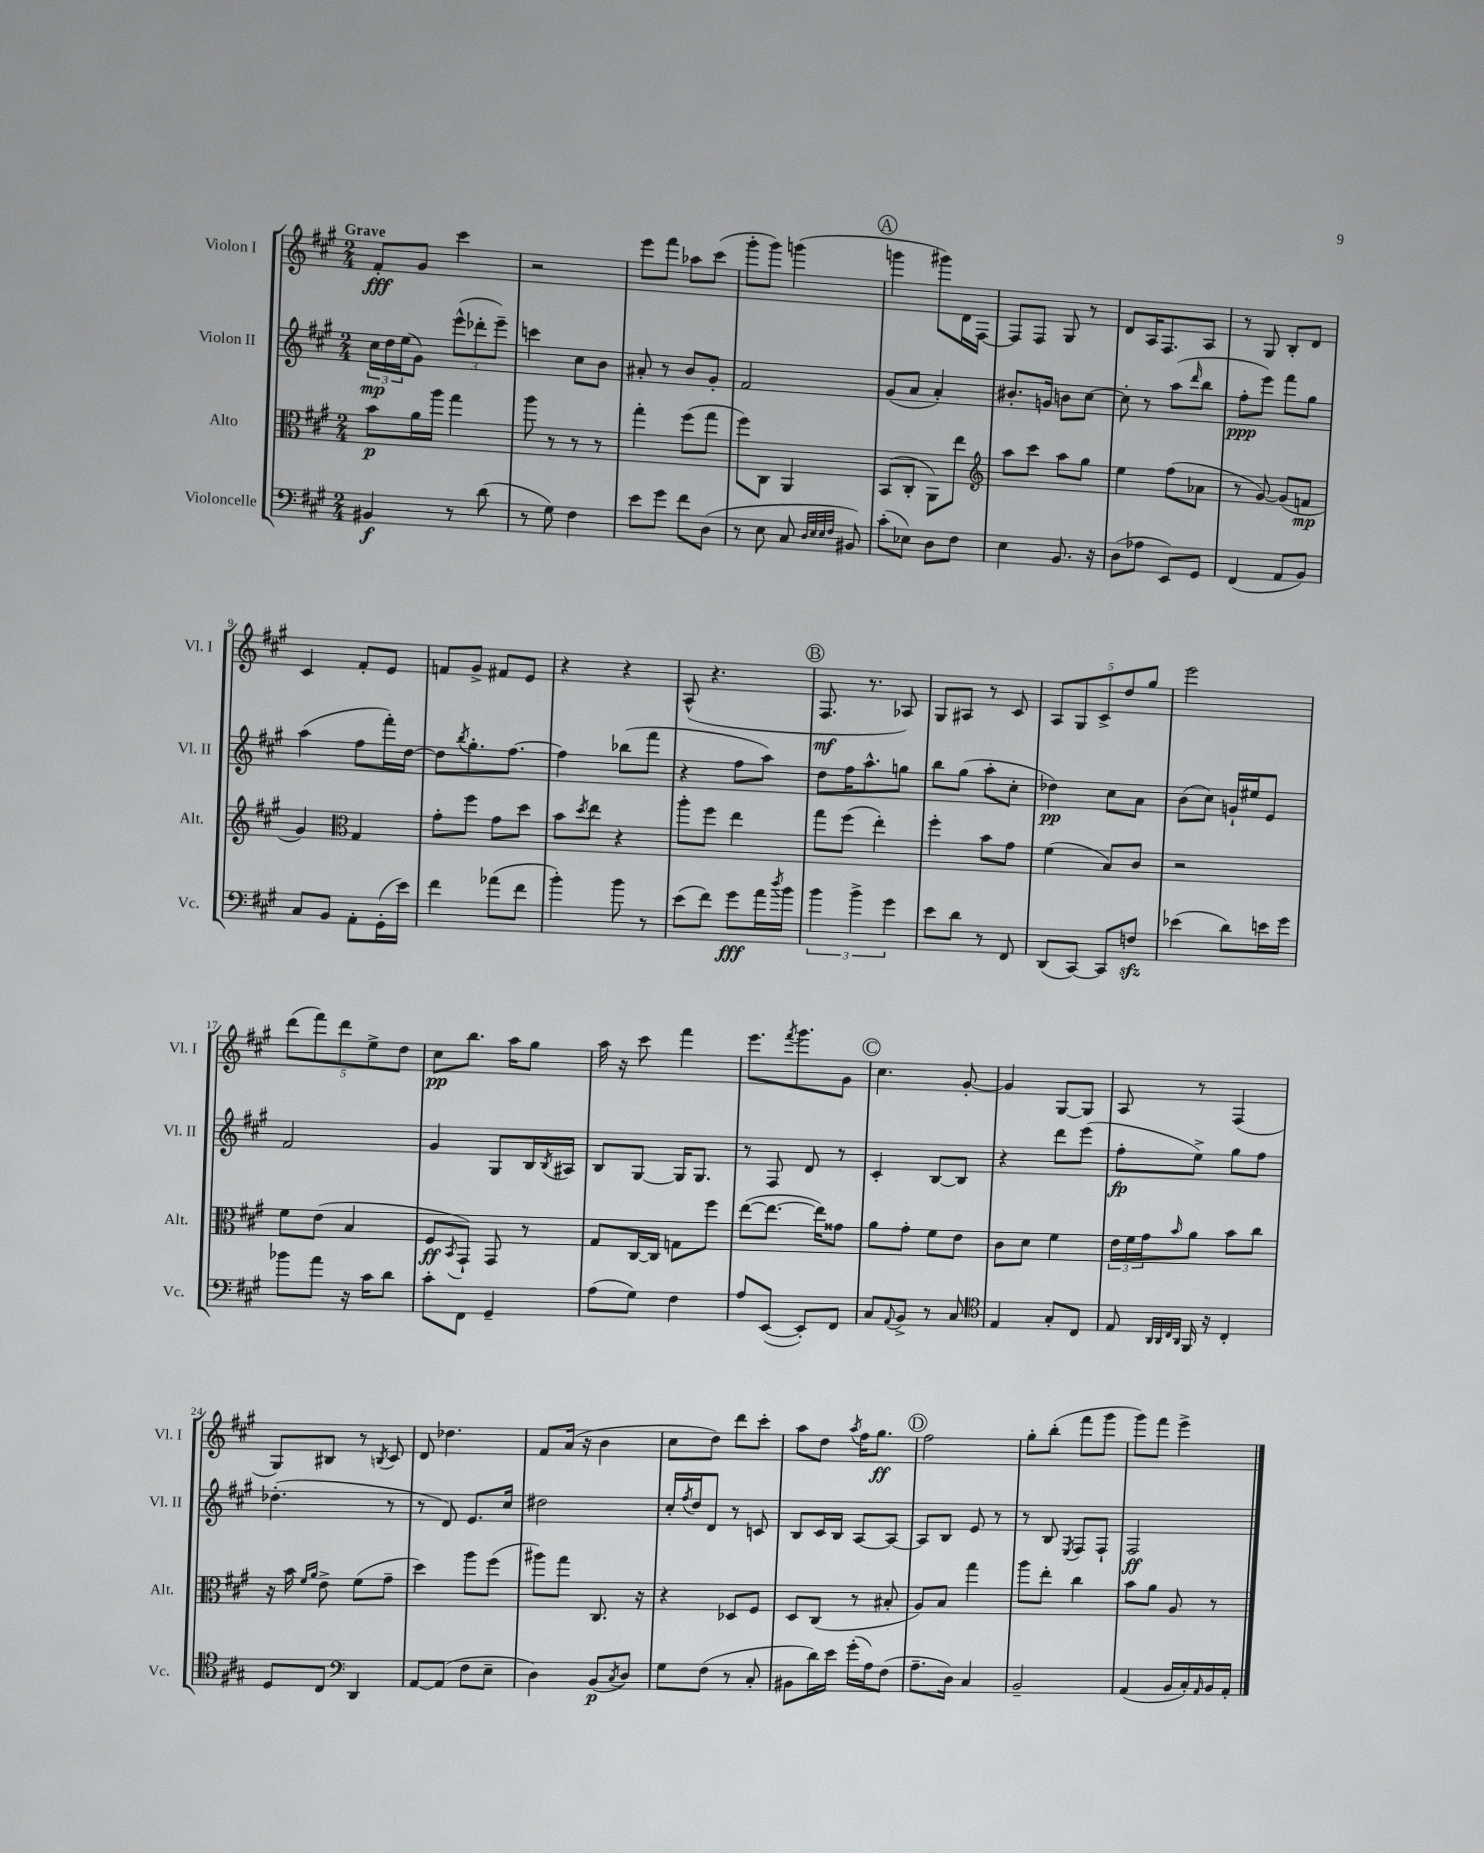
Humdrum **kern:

**kern	**kern	**kern	**kern
*staff4	*staff3	*staff2	*staff1
*clefF4	*clefC3	*clefG2	*clefG2
*k[f#c#g#]	*k[f#c#g#]	*k[f#c#g#]	*k[f#c#g#]
*M2/4	*M2/4	*M2/4	*M2/4
4BB#/	8b\L	24cc#\LL	8f#'/L
.	.	24dd\	.
.	.	(24ee\J	.
.	16a\L	8g#\J)	8g#/J
.	16aa\JJ	.	.
8r	4gg#\	(12eee^^\L	4ccc#\
.	.	12ddd-'\	.
(8d\	.	.	.
.	.	12eee~\J)	.
=	=	=	=
8r	8aa\	4ccc\	2r
8G#\)	8r	.	.
4F#\	8r	8cc#\L	.
.	8r	8b\J	.
=	=	=	=
8e\L	4gg#'\	8a#'/	8eee\L
8g#\J	.	8r	8fff#\J
8f#\L	(8ff#\L	8b/L	8aa-\L
(8D\J	8gg#\J	8g#'/J	(8ccc#\J
=	=	=	=
8r	8ff#\L)	2f#/	8ggg#'\L
8E\	8C#\J	.	8ggg#\J)
8C#/	4AA/	.	(4ggg\
32qqD/LLL	.	.	.
32qqE/	.	.	.
32qqE/	.	.	.
32qqF#/JJJ	.	.	.
8BB#/)	.	.	.
=	=	=	=
(8c#'\L	(8BB/L	(8g#/L	4ggg\
8E-\J)	8C#'/J	8a/J	.
8D\L	8AA\L)	4a'/)	8ggg#\L)
8F#\J	8ee\J	.	16d\L
.	.	.	[16F#\JJ
=	=	=	=
*	*clefG2	*	*
4E\	8aa\L	8.b#'/L	8F#/]L
.	8ccc#\J	.	8F#/J
.	.	16g/Jk	.
8.BB/	8aa\L	8b\L	8G#/
.	8gg#\J	[8cc#\J	8r
16r	.	.	.
=	=	=	=
(8D\L	4ee\	8cc#'\]	8d/L
8A-\J	.	8r	16A/K
.	.	.	8.F#/
8EE/L)	(8ff#\L	(8aa\L	.
.	.	16qqddd/	.
8GG#/J	8a-\J	8bb\J	8A/J
=	=	=	=
(4FF#/	8r	8ff#'\L	8r
.	[8g#/)	8eee\J)	8G#/
8AA/L	(8g#/]L	8fff#\L	8B'/L
8BB/J)	8f/J	8gg#\J	8d/J
=	=	=	=
8C#/L	4g#/)	(4aa\	4c#/
8BB/J	.	.	.
*	*clefC3	*	*
8AA'\L	4G#/	8ff#\L	8f#'/L
(16GG#'\L	.	16fff#'\L)	8e/J
16e\JJ)	.	[16dd\JJ	.
=	=	=	=
4f#\	8g#'\L	8dd\]L	8f/L
.	.	8qbb/	.
.	8ff#\J	8.gg#'\	8g#^/J
(8a-\L	8g#\L	.	8f#/L
.	.	[8.ff#\J	.
8f#\J	8dd\J	.	8e/J
=	=	=	=
4b'\)	8b\L	4ff#\]	4r
.	8qdd/	.	.
.	8ee\J	.	.
8b\	4r	(8bb-\L	4r
8r	.	8fff#\J	.
=	=	=	=
(8e\L	8aa'\L	4r	(8A^^/
8f#\J)	8ff#\J	.	4.r
8g#\L	4ee\	8ff#\L	.
16a\L	.	8aa\J)	.
8qdd/	.	.	.
16b\JJ	.	.	.
=	=	=	=
6b\	8gg#\L	8dd\L	8.F#/
.	(8ff#\J	16ff#\K	.
6b^\	.	.	.
.	.	8.aa^^\	8.r
.	4ee'\)	.	.
6g#\	.	.	.
.	.	8gg\J	8A-/)
=	=	=	=
8e\L	4ff#'\	8bb\L	8G#/L
8d\J	.	(8gg#\J	8A#/J
8r	8b\L	8aa'\L	8r
8FF#/	8g#\J	8cc#'\J	8c#/
=	=	=	=
(8DD/L	(4f#\	4dd-\)	10A/L
.	.	.	10G#/
[8CC#/J)	.	.	.
.	.	.	10c#^/
8CC#/]L	8B/L)	8cc#\L	.
.	.	.	10dd/
8F/J	8c#/J	8a\J	.
.	.	.	10gg#/J
=	=	=	=
(4e-\	2r	(8b\L	2eee\
.	.	8cc#\J)	.
8d\L)	.	16g`/LL	.
.	.	16ee#/J	.
16e\L	.	8e/J	.
16g#\JJ	.	.	.
=	=	=	=
8b-\L	8f#\L	2f#/	(10ddd\L
.	.	.	10fff#\)
8a\J	(8e\J	.	.
.	.	.	10ddd\
16r	4B/	.	.
.	.	.	10ee^\
16c#\LK	.	.	.
8d\J	.	.	.
.	.	.	10dd\J
=	=	=	=
8c#'\L	8F#/L	4g#/	8cc#\L
.	8qBB/	.	.
8FF#\J	8GG#`/J)	.	8.bb\J
4GG#~/	8GG#/	8G#/L	.
.	.	.	16aa\LK
.	8r	16B/L	8gg#\J
.	.	8qB/	.
.	.	16A#/JJ	.
=	=	=	=
(8A\L	8G#/L	8B/L	16aa\
.	.	.	16r
8G#\J)	[16C#/L	[8G#/J	8ccc#\
.	16C#/]JJ	.	.
4F#\	8G\L	16G#/]LK	4fff#\
.	.	8.G#/J	.
.	8ff#\J	.	.
=	=	=	=
8A/L	([8ee\L	8r	8.eee\L
([8EE/J	8.ee\_J	8F#/	.
.	.	.	8qfff#/
.	.	.	8.ggg#\
8EE'/]L)	.	8d/	.
.	16ee\]LK)	.	.
8FF#/J	8g##\J	8r	8g#\J
=	=	=	=
8C#/L	8a\L	4c#'/	4.cc#\
8qqAA/	.	.	.
8BB^/J	8g#'\J	.	.
8r	8f#\L	[8B/L	.
8C#/	8e\J	8B/]J	[8g#'/
=	=	=	=
*clefC4	*	*	*
4E/	8c#\L	4r	4g#/]
.	8d\J	.	.
8G#'/L	4f#\	8ddd\L	[8G#/L
8C#/J	.	(8eee\J	8G#/]J
=	=	=	=
8E/	24e\LL	8ff#'\L	8A/
.	24f#\	.	.
.	24g#\J	.	.
32qqAA/LLL	.	.	.
32qqAA/	.	.	.
32qqC#/	.	.	.
32qqAA/JJJ	16qqb/	.	.
16FF#/	8a\J	8ee^\J)	8r
16r	.	.	.
4C#'/	8b\L	8gg#\L	(4F#/
.	8cc#\J	8ff#\J	.
=	=	=	=
8D/L	16r	(4.dd-'\	8G#/L)
.	16b\	.	.
.	16qqf#/LL	.	.
.	16qqa/JJ	.	.
8C#/J	8e^\	.	8B#/J
*clefF4	*	*	*
4DD/	(8f#\L	.	8r
.	.	.	8qB/
.	8g#~\J	8r	8c#/
=	=	=	=
[8AA/L	4dd\)	8r	8d/
(8AA/]J	.	8d/)	4.dd-\
8F#\L	8aa\L	8.e/L	.
8E~\J	(8ff#\J	.	.
.	.	16cc#/Jk	.
=	=	=	=
4D\)	8aa#\L)	2dd#\	8f#/L
.	8gg#\J	.	(16a/Jk
.	.	.	16r
(8BB/L	8.C#/	.	4b\
8qC#/	.	.	.
8D/J)	.	.	.
.	16r	.	.
=	=	=	=
8G#\L	4r	16cc#'/LL	8cc#\L
.	.	8qff#/	.
.	.	16dd/J	.
(8F#\J	.	8d/J	8dd\J)
8r	8D-/L	8r	8ddd\L
8C#'/	8F#/J	8c/	8ccc#'\J
=	=	=	=
8BB#\L	8D/L	8B/L	8aa\L
16d\L)	(8C#/J	16c#/L	8dd\J
16e\JJ	.	16B/JJ	.
.	.	.	8qaa/
(16g#'\LL	8r	[8A/L	16ff#\LK
16A\J)	.	.	8.gg#\J
(8F#\J	8B#'/	8A/_J	.
=	=	=	=
8.A~\L	8A/L)	8A/]L	2ff#\
.	8B/J	8B/J	.
16D\Jk)	.	.	.
4C#/	4gg#\	8e/	.
.	.	8r	.
=	=	=	=
2BB~/	8aa\L	8r	8gg#'\L
.	8ee'\J	8B/	(8bb'\J
.	.	8qE/	.
.	4cc#\	8F#/L	8fff#\L
.	.	8F#`/J	8ggg#\J
=	=	=	=
(4AA/	8b\L	2F#/	8ggg#\L)
.	8a\J	.	8fff#\J
16BB/LL	8A/	.	4eee^\
16C#'/)	.	.	.
16qqAA/	.	.	.
16BB/	8r	.	.
16AA'/JJ	.	.	.
==	==	==	==
*-	*-	*-	*-
